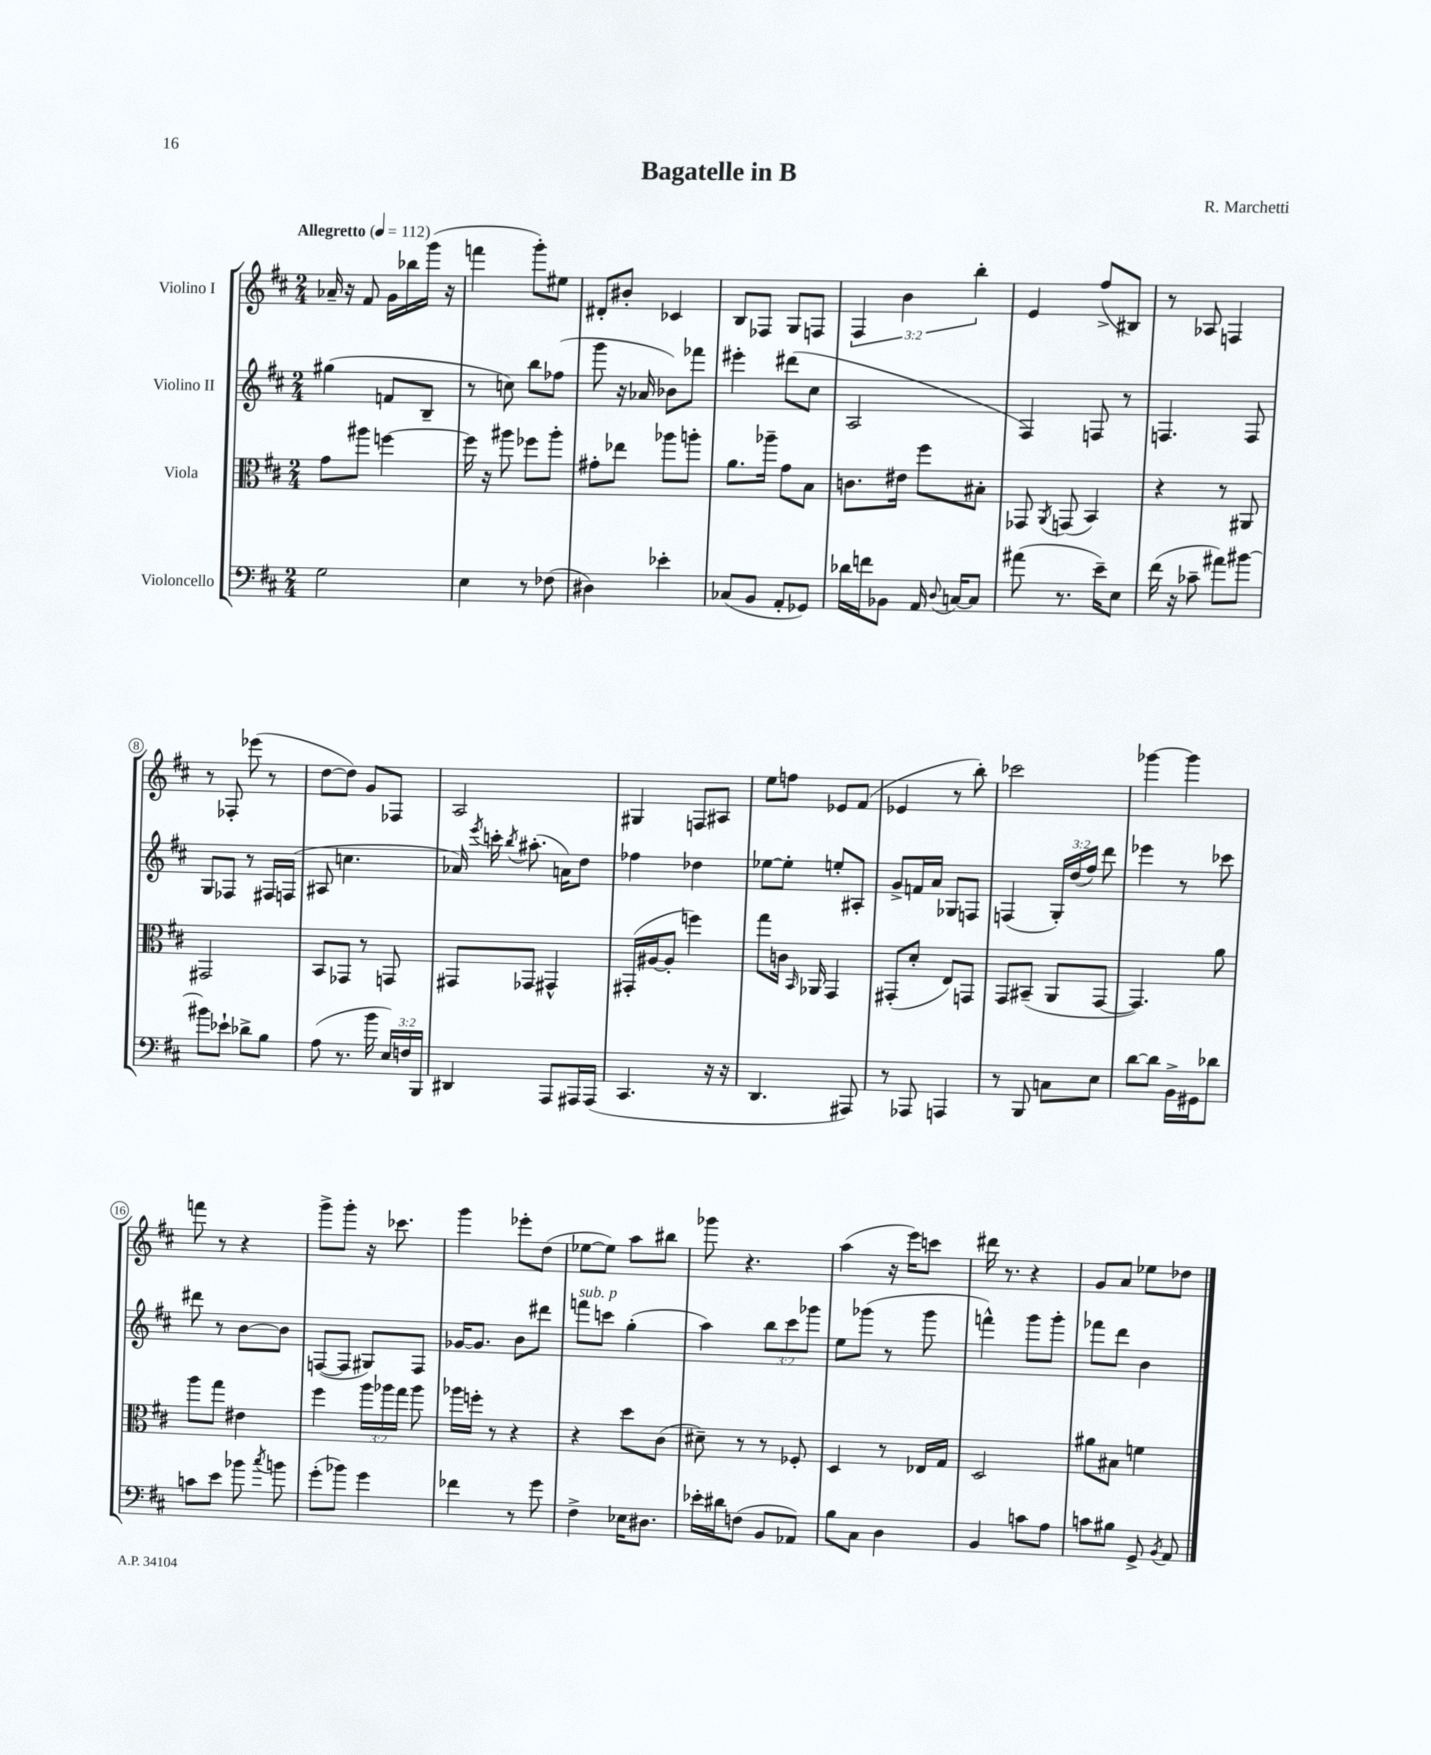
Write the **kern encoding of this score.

**kern	**kern	**kern	**kern
*staff4	*staff3	*staff2	*staff1
*clefF4	*clefC3	*clefG2	*clefG2
*k[f#c#]	*k[f#c#]	*k[f#c#]	*k[f#c#]
*M2/4	*M2/4	*M2/4	*M2/4
*MM112	*MM112	*MM112	*MM112
2G	8g	(4gg#	16a-~
.	.	.	16r
.	8aa#	.	8f#
.	[4ff	8f	16g
.	.	.	16bb-
.	.	8B~	(16ggg
.	.	.	16r
=	=	=	=
4E	16ff]	8r	4fff
.	16r	.	.
.	8aa#	8cc)	.
8r	8ff-	8bb	8ggg')
(8F-	8aa#'	(8ff-	8ee#
=	=	=	=
4D#)	8g#'	8ggg	8d#'
.	8ee-	16r	8b#'
.	.	16a-	.
4e-'	8aa-	8b-)	4c-
.	8aa'	8fff-	.
=	=	=	=
(8C-	8.a	4eee#'	8B
8BB	.	.	8F-
.	16aa-~	.	.
8AA'	8g	(8ddd#	8G
8GG-)	8B	8cc#	8F
=	=	=	=
16d-	8.c	2A	6F#
16f	.	.	.
8BB-	.	.	.
.	.	.	6b
.	16e#	.	.
16AA	8ff#	.	.
8qqD	.	.	.
[16C	.	.	.
.	.	.	6bb'
8C]	8B#'	.	.
=	=	=	=
(8a#	8GG-	4F#)	4e
.	8qAA	.	.
8.r	(8GG	.	.
.	4BB)	8F	(8ff#^
16e~)	.	.	.
8E	.	8r	8B#)
=	=	=	=
(16f#	4r	4.F	8r
16r	.	.	.
8c-~	.	.	8A-
8a#)	8r	.	4F
[8b#	8AA#	8F	.
=	=	=	=
8b#]	2GG#	8G	8r
8e-`	.	8F-	8F-'
8d-^	.	8r	(8eee-
8B	.	16F#	8r
.	.	(16F	.
=	=	=	=
(8A	8BB	8A#	[8dd
8.r	8GG-	4.cc	8dd])
.	8r	.	8g
16b	.	.	.
24E)	8GG	.	8F-
24F	.	.	.
24BBB	.	.	.
=	=	=	=
4DD#	8GG#	16a-)	2A
.	.	8qeee	.
.	.	16ccc'	.
.	.	8qbb	.
.	8GG-	(8.aa#'	.
8AAA	4GG#^^	.	.
.	.	16a)	.
16AAA#	.	8dd	.
(16AAA#	.	.	.
=	=	=	=
4.CC#	(16GG#'	4ff-	4G#
.	[16A#	.	.
.	8A#']	.	.
.	4ff)	4dd-	8F
16r	.	.	8A#
16r	.	.	.
=	=	=	=
4.DD	8gg	[8ee-	8ee
.	16c	8ee-']	8ff
.	16qqBB	.	.
.	16AA-	.	.
.	4GG	8ee'	8e-
8AAA#)	.	8A#'	(8f#
=	=	=	=
8r	(8GG#'	8g^	4e-
8AAA-	8d'	16f	.
.	.	16a	.
4AAA	8E)	8G-	8r
.	8GG	8F	8bb')
=	=	=	=
8r	8GG	(4F	2ccc-
8BBB	(8BB#~	.	.
8C	8AA	24G')	.
.	.	(24dd	.
.	.	24ff#)	.
8E	[8GG	8ddd	.
=	=	=	=
[8d	4.GG])	4eee-	[4ggg-
8d]	.	.	.
16BB^	.	8r	4ggg-]
16GG#	.	.	.
8d-	8a	8ccc-	.
=	=	=	=
8c	8aa	8ddd#	8fff
8e	8gg	8r	8r
8b-	4e#	[8b	4r
8qcc#	.	.	.
8b	.	8b]	.
=	=	=	=
(8g'	4ff#	([8F	8ggg^
8b-)	.	8F]	8ggg'
4g	24aa	8G#)	16r
.	24aa-	.	.
.	.	.	8.ccc-
.	24gg	.	.
.	8aa-	8F	.
=	=	=	=
4f-	16aa-	[16g-	4ggg
.	16ff'	8.g-]	.
.	8r	.	.
8r	4r	8b	8eee-'
8g	.	8ddd#	(8dd
=	=	=	=
4F#^	4r	8fff	[8ee-
.	.	8ccc	8ee-])
16E-	8dd	(4gg'	8aa
8.D#	.	.	.
.	(8c#	.	8bb#
=	=	=	=
16e-'	8d#~)	4aa)	8ggg-
16d#	.	.	.
(8F	8r	.	4.r
8BB	8r	12bb	.
.	.	12ccc#	.
8AA-)	8F-'	.	.
.	.	12ggg-	.
=	=	=	=
8B	4D	8ee	(4aa
8C#	.	(8ggg-	.
4D	8r	8r	16r
.	.	.	16eee)
.	16E-	8ggg-	8ccc
.	16G	.	.
=	=	=	=
4BB	2D	4fff^^)	16ddd#
.	.	.	8.r
8c	.	8ggg	4r
8A	.	8ggg'	.
=	=	=	=
8c	8a#	8fff-	8g
8B#	8B#	8ddd	8a
8GG^	4f	4b	8ee-
8qBB	.	.	.
8AA	.	.	8dd-
==	==	==	==
*-	*-	*-	*-
